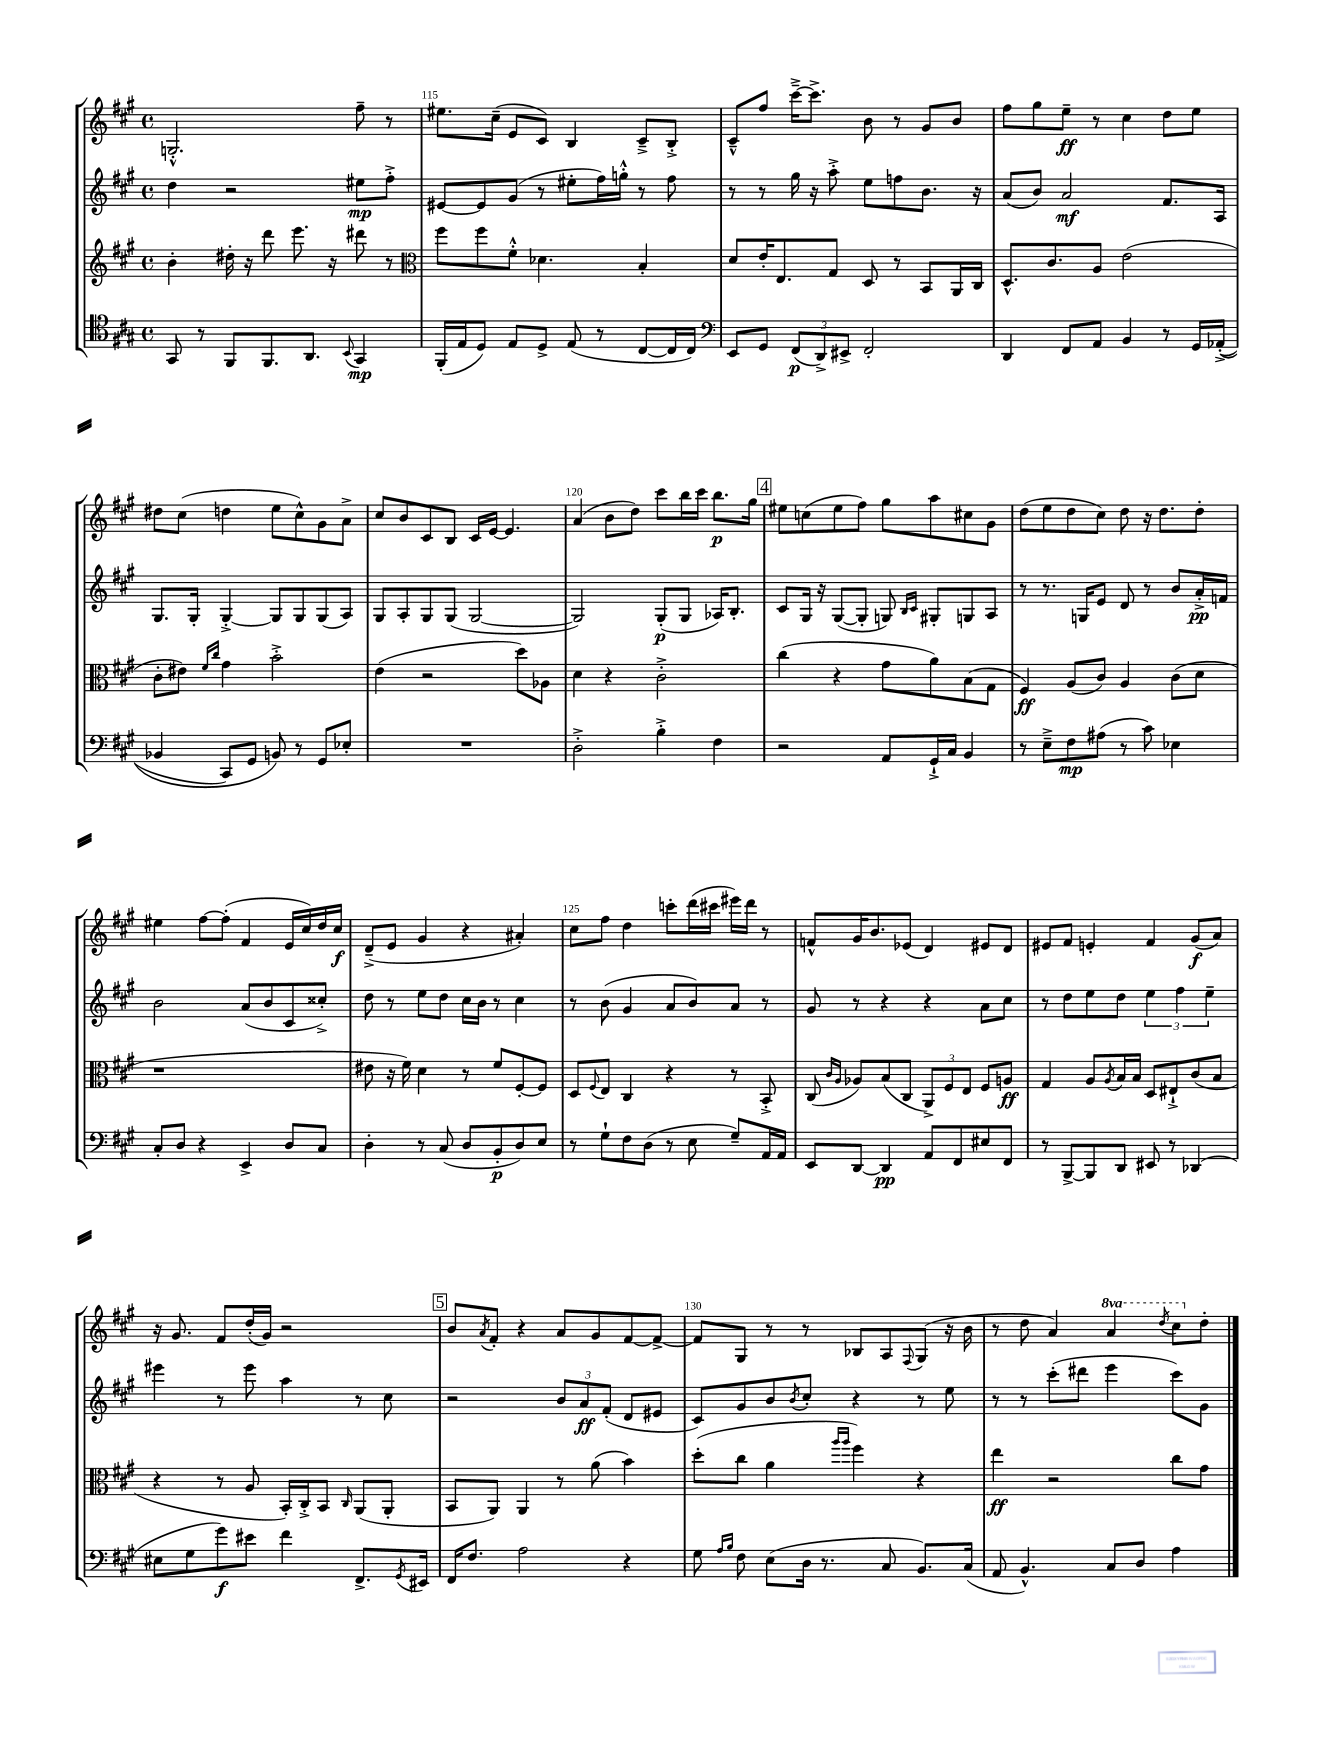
<<
\new StaffGroup <<
\new Staff = "s0" {
    \clef treble \key a \major \defaultTimeSignature \time 4/4 \set Staff.ottavationMarkups = #ottavation-simple-ordinals
    g2.-.-^ fis''8-- r8 |
    eis''8. cis''16--( e'8 cis'8) b4 cis'8---> b8-.-> |
    cis'8---^ fis''8 cis'''16~---> cis'''8.-> b'8 r8 gis'8 b'8 |
    fis''8 gis''8 e''8--\ff r8 cis''4 d''8 e''8 |
    dis''8 cis''8( d''4 e''8 cis''8-^) gis'8 a'8-> |
    cis''8 b'8 cis'8 b8 cis'16 e'16~ e'4. |
    a'4( b'8 d''8) cis'''8 b''16 cis'''16 b''8.\p gis''16 |
    \mark \markup { \box "4" } eis''8 c''8( eis''8 fis''8) gis''8 a''8 cis''8 gis'8 |
    d''8( e''8 d''8 cis''8) d''8 r16 d''8. d''8-. |
    eis''4 fis''8~ fis''8-.( fis'4 e'16 cis''16) d''16 cis''16\f |
    d'8--->( e'8 gis'4 r4 ais'4-.) |
    cis''8 fis''8 d''4 c'''8-. d'''16( cis'''16 eis'''16) d'''16 r8 |
    f'8-^ gis'16 b'8. ees'8( d'4) eis'8 d'8 |
    eis'8 fis'8 e'4-. fis'4 gis'8\f( a'8) |
    r16 gis'8. fis'8 d''16-.( gis'16) r2 |
    \mark \markup { \box "5" } b'8 \acciaccatura { a'8 } fis'8-. r4 a'8 gis'8 fis'8~ fis'8~-> |
    fis'8 gis8 r8 r8 bes8 a8 \appoggiatura { fis8 } gis8( r16 b'16 |
    r8 d''8 a'4) \ottava #1 a''4 \acciaccatura { d'''8 } cis'''8 \ottava #0 d''8-. \bar "|." |
}
\new Staff = "s1" {
    \clef treble \key a \major \defaultTimeSignature \time 4/4
    d''4 r2 eis''8\mp fis''8-.-> |
    eis'8~ eis'8 gis'8( r8 eis''8-. fis''16) g''16-.-^ r8 fis''8 |
    r8 r8 gis''16 r16 a''8-.-> e''8 f''8 b'8. r16 |
    a'8( b'8) a'2\mf fis'8. a16 |
    gis8. gis16-. gis4~-.-> gis8 gis8 gis8( a8) |
    gis8 a8-. gis8 gis8( gis2~ |
    gis2) gis8-.\p( gis8 aes16) b8.-. |
    \mark \markup { \box "4" } cis'8 gis16 r16 gis8~( gis8-. g8) \grace { b16 cis'16 } gis8-. g8 a8 |
    r8 r8. g16 e'8 d'8 r8 b'8 a'16-.->\pp f'16 |
    b'2 a'8( b'8 cis'8 cisis''8-.->) |
    d''8 r8 e''8 d''8 cis''16 b'16 r8 cis''4 |
    r8 b'8( gis'4 a'8 b'8) a'8 r8 |
    gis'8 r8 r4 r4 a'8 cis''8 |
    r8 d''8 e''8 d''8 \tuplet 3/2 { e''4 fis''4 e''4-- } |
    eis'''4 r8 eis'''8 a''4 r8 cis''8 |
    \mark \markup { \box "5" } r2 \tuplet 3/2 { b'8 a'8\ff fis'8-.( } d'8 eis'8 |
    cis'8) gis'8 b'8 \acciaccatura { b'8 } cis''8-. r4 r8 e''8 |
    r8 r8 cis'''8-.( dis'''8 e'''4 cis'''8) gis'8 \bar "|." |
}
\new Staff = "s2" {
    \clef treble \key a \major \defaultTimeSignature \time 4/4
    b'4-. dis''16-. r16 d'''8 e'''8. r16 dis'''8 r8 |
    \clef alto fis''8 fis''8 fis'8-.-^ des'4. b4-. |
    d'8 e'16-. e8. gis8 d8 r8 b,8 a,16 cis16 |
    d8.-^ cis'8. a8 e'2( |
    cis'8-. eis'8) \grace { fis'16 cis''16 } gis'4 b'2-.-> |
    e'4( r2 d''8) aes8 |
    d'4 r4 cis'2-.-> |
    \mark \markup { \box "4" } cis''4( r4 gis'8 a'8) b8( gis8 |
    fis4\ff) a8( cis'8) a4 cis'8( d'8 |
    r1 |
    eis'8 r16 fis'16) d'4 r8 fis'8 fis8~-. fis8 |
    d8 \appoggiatura { fis8 } e8 cis4 r4 r8 b,8-.-> |
    cis8( \grace { cis'16 a16 } aes8) b8( cis8 \tuplet 3/2 { a,8->) fis8 e8 } fis8 a8\ff |
    gis4 a8 \acciaccatura { a8 } b16 b16 d8 eis8-!-> cis'8( b8 |
    r4 r8 a8 b,16-.) cis16-.-> b,8 \grace { cis16 } a,8( a,8-. |
    \mark \markup { \box "5" } b,8 a,8) a,4 r8 a'8( b'4) |
    d''8-.( cis''8 a'4 \grace { a''16 a''16 } fis''4) r4 |
    e''4\ff r2 cis''8 gis'8 \bar "|." |
}
\new Staff = "s3" {
    \clef tenor \key a \major \defaultTimeSignature \time 4/4
    gis,8 r8 fis,8 fis,8. a,8. \appoggiatura { b,8 } gis,4\mp |
    fis,16-.( e16 d8) e8 d8-> e8( r8 cis8~ cis16 cis16) |
    \clef bass e,8 gis,8 \tuplet 3/2 { fis,8\p( d,8->) eis,8-> } fis,2-. |
    d,4 fis,8 a,8 b,4 r8 gis,16 aes,16-.->(\( |
    bes,4 cis,8) gis,8 b,8\) r8 gis,8 ees8-. |
    R1 |
    d2-.-> b4-.-> fis4 |
    \mark \markup { \box "4" } r2 a,8 gis,16-!-> cis16 b,4 |
    r8 e8---> fis8\mp ais8( r8 cis'8) ees4 |
    cis8-. d8 r4 e,4-> d8 cis8 |
    d4-. r8 cis8( d8 b,8-.\p d8) e8 |
    r8 gis8-! fis8 d8( r8 e8 gis8--) a,16 a,16 |
    e,8 d,8~ d,4\pp a,8 fis,8 eis8 fis,8 |
    r8 b,,8~-> b,,8 d,8 eis,8 r8 des,4( |
    eis8 gis8 gis'8\f) eis'8 fis'4 fis,8.-> \acciaccatura { gis,8 } eis,16 |
    \mark \markup { \box "5" } fis,16 fis8. a2 r4 |
    gis8 \grace { a16 b16 } fis8 e8( d16 r8. cis8 b,8.) cis16( |
    a,8 b,4.-^) cis8 d8 a4 \bar "|." |
}
>>
>>
\layout { \context { \Score currentBarNumber = #114 \override BarNumber.break-visibility = ##(#f #t #t) barNumberVisibility = #(every-nth-bar-number-visible 5) } }
